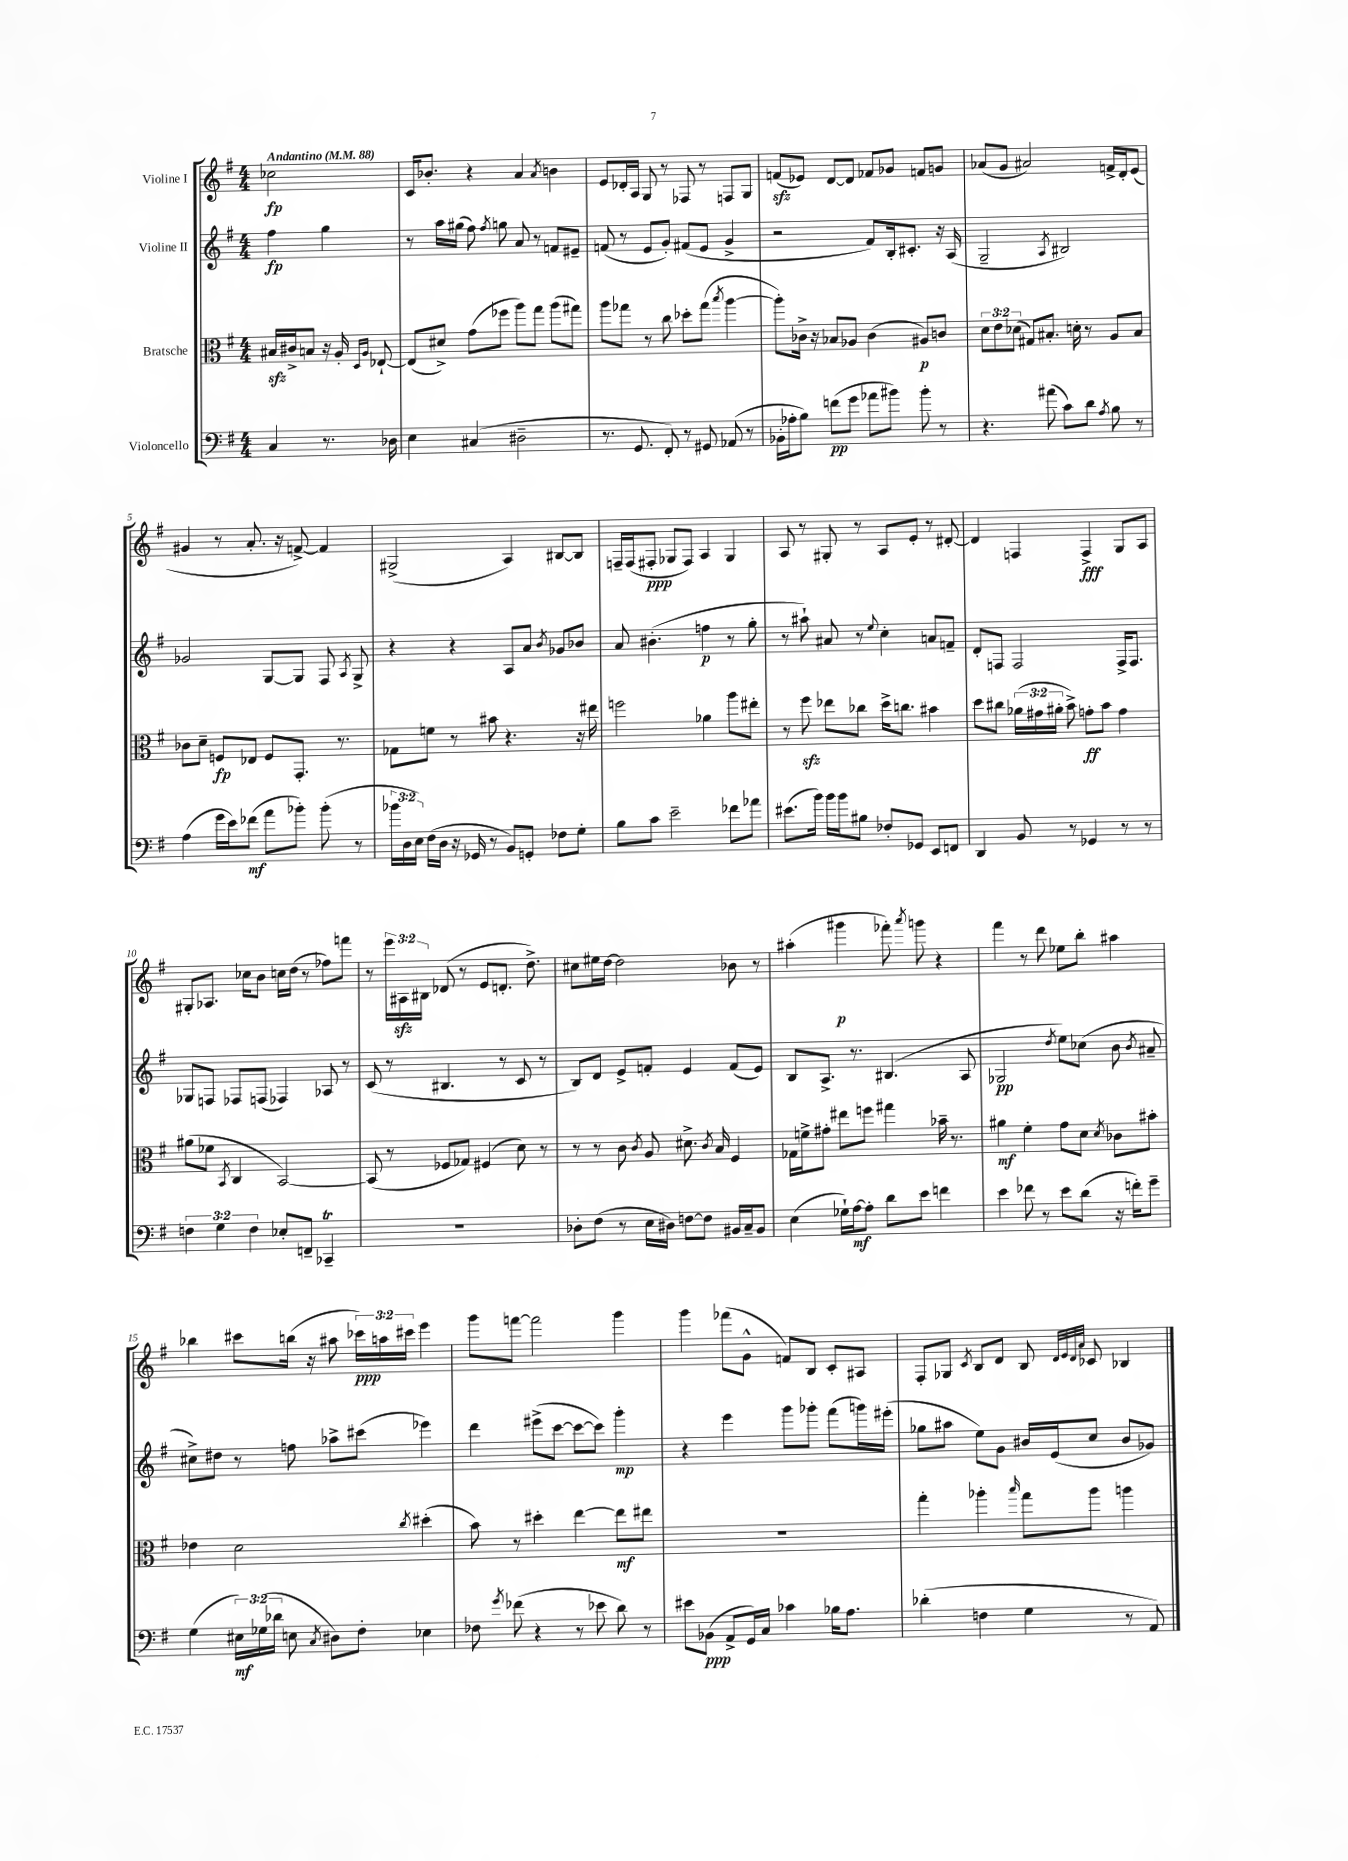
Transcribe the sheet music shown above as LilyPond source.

<<
\new StaffGroup <<
\new Staff = "s0" \with { instrumentName = "Violine I" } {
    \clef treble \key g \major \numericTimeSignature \time 4/4 \override Staff.TupletNumber.text = #tuplet-number::calc-fraction-text \partial 2 \tempo "Andantino" 4 = 88
    \autoBeamOff ces''2\fp |
    c'16[ bes'8.]-. r4 a'4 \acciaccatura { a'8 } b'4 |
    e'8[ des'16-. a16] g8 r8 fes8 r8 f8[ g8] |
    f'8[\sfz( ees'8]) d'8[~ d'8] fes'8[ ges'8] f'8[ g'8] |
    aes'8[( g'8] ais'2) f'16[-> d'16-. e'8]( |
    gis'4 r8 a'8.-. r16 f'8~->) f'4 |
    gis2->( a4) bis8[~ bis8] |
    f16[-- f16( fis8]-.\ppp ges8[ fis8]) a4 ges4 |
    a8 r8 gis8-. r8 a8[ e'8]-. r8 dis'8~-. |
    dis'4 f4 f4->\fff g8[ a8] |
    gis8[-. aes8.] ces''16[ b'8] c''16[ d''16]( r8 fes''8[) f'''8] |
    r8 \tuplet 3/2 { e'''16[ ais16\sfz bis16] } des'8( r8 e'8[ d'8.]-. d''8.->) |
    cis''8[ eis''16 d''16]~ d''2 bes'8 r8 |
    ais''4-.( gis'''4\p fes'''8-.) \acciaccatura { a'''8 } g'''8 r4 |
    fis'''4 r8 d'''8 ees''8[ b''8]-. ais''4 |
    bes''4 cis'''8[ b''16]( r16 ais''8 \tuplet 3/2 { ces'''16[\ppp) a''16 cis'''16] } e'''4 |
    g'''8[ f'''8]~ f'''2 g'''4 |
    g'''4 fes'''8[( g'8]-^ f'8[) b8] c'8[-. ais8] |
    fis8[-. ges8] \acciaccatura { c'8 } b8[ d'8] b8 \grace { d'32[ e'32 d'32 a'32] } ces'8 bes4 \bar "|." |
}
\new Staff = "s1" \with { instrumentName = "Violine II" } {
    \clef treble \key g \major \numericTimeSignature \time 4/4 \partial 2
    \autoBeamOff fis''4\fp g''4 |
    r8 a''16[ gis''16]( fis''8) \acciaccatura { fis''8 } g''8 a'8 r8 f'8[ eis'8]-- |
    f'8( r8 e'8[ g'8]-.) fis'8[( e'8] g'4-> |
    r2 fis'8[) b16-. cis'8.]-. r16 a16( |
    g2-- \acciaccatura { a8 } bis2) |
    ges'2 g8[~ g8] fis8 \acciaccatura { a8 } g8-> |
    r4 r4 a8[ a'8] \acciaccatura { b'8 } ges'8[ bes'8] |
    a'8 bis'4.-.( f''4\p r8 g''8-. |
    r8 ais''8-!) ais'8 r8 \appoggiatura { e''8 } c''4-. a'8[ f'8]-- |
    d'8[-. f8] f2 f16[-> f8.] |
    ges8[ f8] fes8[ f8]( fes4) aes8 r8 |
    c'8( r8 bis4. r8 c'8 r8 |
    b8[) d'8] e'8[-> f'8]-. e'4 f'8[( e'8]) |
    b8[ a8.]-> r8. bis4.( a8 |
    ges2\pp \acciaccatura { d''8 } e''8[) ces''8]( b'8 \acciaccatura { b'8 } ais'8-- |
    cis''8[->) dis''8] r8 f''8 aes''8[-> cis'''8]( ees'''4) |
    d'''4 eis'''8[->( c'''8]~ c'''8[~ c'''8]) g'''4-.\mp |
    r4 e'''4 g'''8[ ges'''8]-. fis'''8[( g'''16) eis'''16]-.( |
    ges''8[ ais''8] e''8[) g'8] bis'16[ e'16( c''8] bis'8[ ges'8]) \bar "|." |
}
\new Staff = "s2" \with { instrumentName = "Bratsche" } {
    \clef alto \key g \major \numericTimeSignature \time 4/4 \override Staff.TupletNumber.text = #tuplet-number::calc-fraction-text \partial 2
    \autoBeamOff bis16[\sfz cis'16-> b8] r16 a16-. \grace { d16[ a16] } ees8~-! |
    ees8[( dis'8]->) g'8[( fes''8] a''8[) g''8] a''8[( gis''8]) |
    a''8[ ges''8] r8 c''8 des''8[-. ges''8]( \acciaccatura { b''8 } a''4~ |
    a''8[-.) ces'16]-> r16 bes8[ aes8] ces'4( ais8[\p) c'8] |
    \tuplet 3/2 { d'8[ e'8 des'8]( } gis8[) bis8.]-. d'16-. r8 a8[ bis8] |
    ces'8[ d'8]-- f8[\fp ees8] f8[ g,8.]-. r8. |
    ges8[ f'8] r8 bis'8 r4. r16 eis''16 |
    f''2 aes'4 a''8[ eis''8]-. |
    r8 fis''8\sfz ees''8[ ces''8] d''16[-> c''8.] bis'4 |
    d''8[ cis''8] \tuplet 3/2 { aes'16[( gis'16 ais'16]-. } b'8->) g'8[-.\ff b'8] g'4 |
    ais'8[( fes'8] \acciaccatura { b,8 } c4 b,2~) |
    b,8( r8 fes8[ ges8]) fis4( d'8) r8 |
    r8 r8 c'8 \acciaccatura { c'8 } a8 dis'8.-> \acciaccatura { c'8 } b16 fis4 |
    ges16[ f'16-> gis'8]-. eis''8[ f''8] gis''4 bes'16-- r8. |
    ais'4\mf fis'4-. g'8[ d'8] \acciaccatura { d'8 } ces'8[ bis'8]-. |
    ees'4 d'2 \acciaccatura { c''8 } dis''4-.( |
    b'8) r8 dis''4-. e''4~ e''8[\mf eis''8] |
    R1 |
    g''4-. aes''4-. \grace { b''16 } g''8[ aes''8] a''4 \bar "|." |
}
\new Staff = "s3" \with { instrumentName = "Violoncello" } {
    \clef bass \key g \major \numericTimeSignature \time 4/4 \override Staff.TupletNumber.text = #tuplet-number::calc-fraction-text \partial 2
    \autoBeamOff c4 r8. des16 |
    e4 cis4( dis2-- |
    r8. g,8. fis,8-.) r8 gis,8 aes,8( r8 |
    bes,16[-. aes16-. b8]) f'8[\pp( g'8] aes'8[ bis'8]) bis'8-. r8 |
    r4. ais'8( c'8[) d'8] \acciaccatura { a8 } b8 r8 |
    a4( g'16[ e'16) fes'8]\mf( a'8[ bes'8]-.) bes'8-.( r8 |
    \tuplet 3/2 { bes'16[ d16 e16]) } fis16[( d16] r16 ges,16 r8 b,8[) g,8]-. fes8[ g8]-. |
    b8[ c'8] e'2-- fes'8[ aes'8] |
    eis'8.[( b'16]) b'16[ b'16 bis8] fes8[-. ges,8] e,8[ f,8] |
    d,4 b,8 r8 ges,4 r8 r8 |
    \tuplet 3/2 { f4 g4 f4 } ees8[-. f,8]-- ces,4--\trill |
    R1 |
    des8[-. fis8]( r8 e16[ dis16]) f8[~ f8] bis,16[ c16-- bis,8] |
    e4( ges16[-!) a16~\mf a8]-. d'8[ e'8] f'4 |
    e'4 fes'8 r8 e'8[ d'8]( r16 f'16[-.) g'8]-- |
    g4( \tuplet 3/2 { eis16[\mf) ges16( des'16] } e8 \acciaccatura { c8 } dis8[) fis8]-. ees4 |
    fes8 \acciaccatura { g'8 } fes'8( r4 r8 ees'8 d'8) r8 |
    eis'8[ bes,8]\ppp( a,8[-> g,16) c16] ces'4 bes16[ a8.] |
    des'4-.( f4 g4 r8 a,8) \bar "|." |
}
>>
>>
